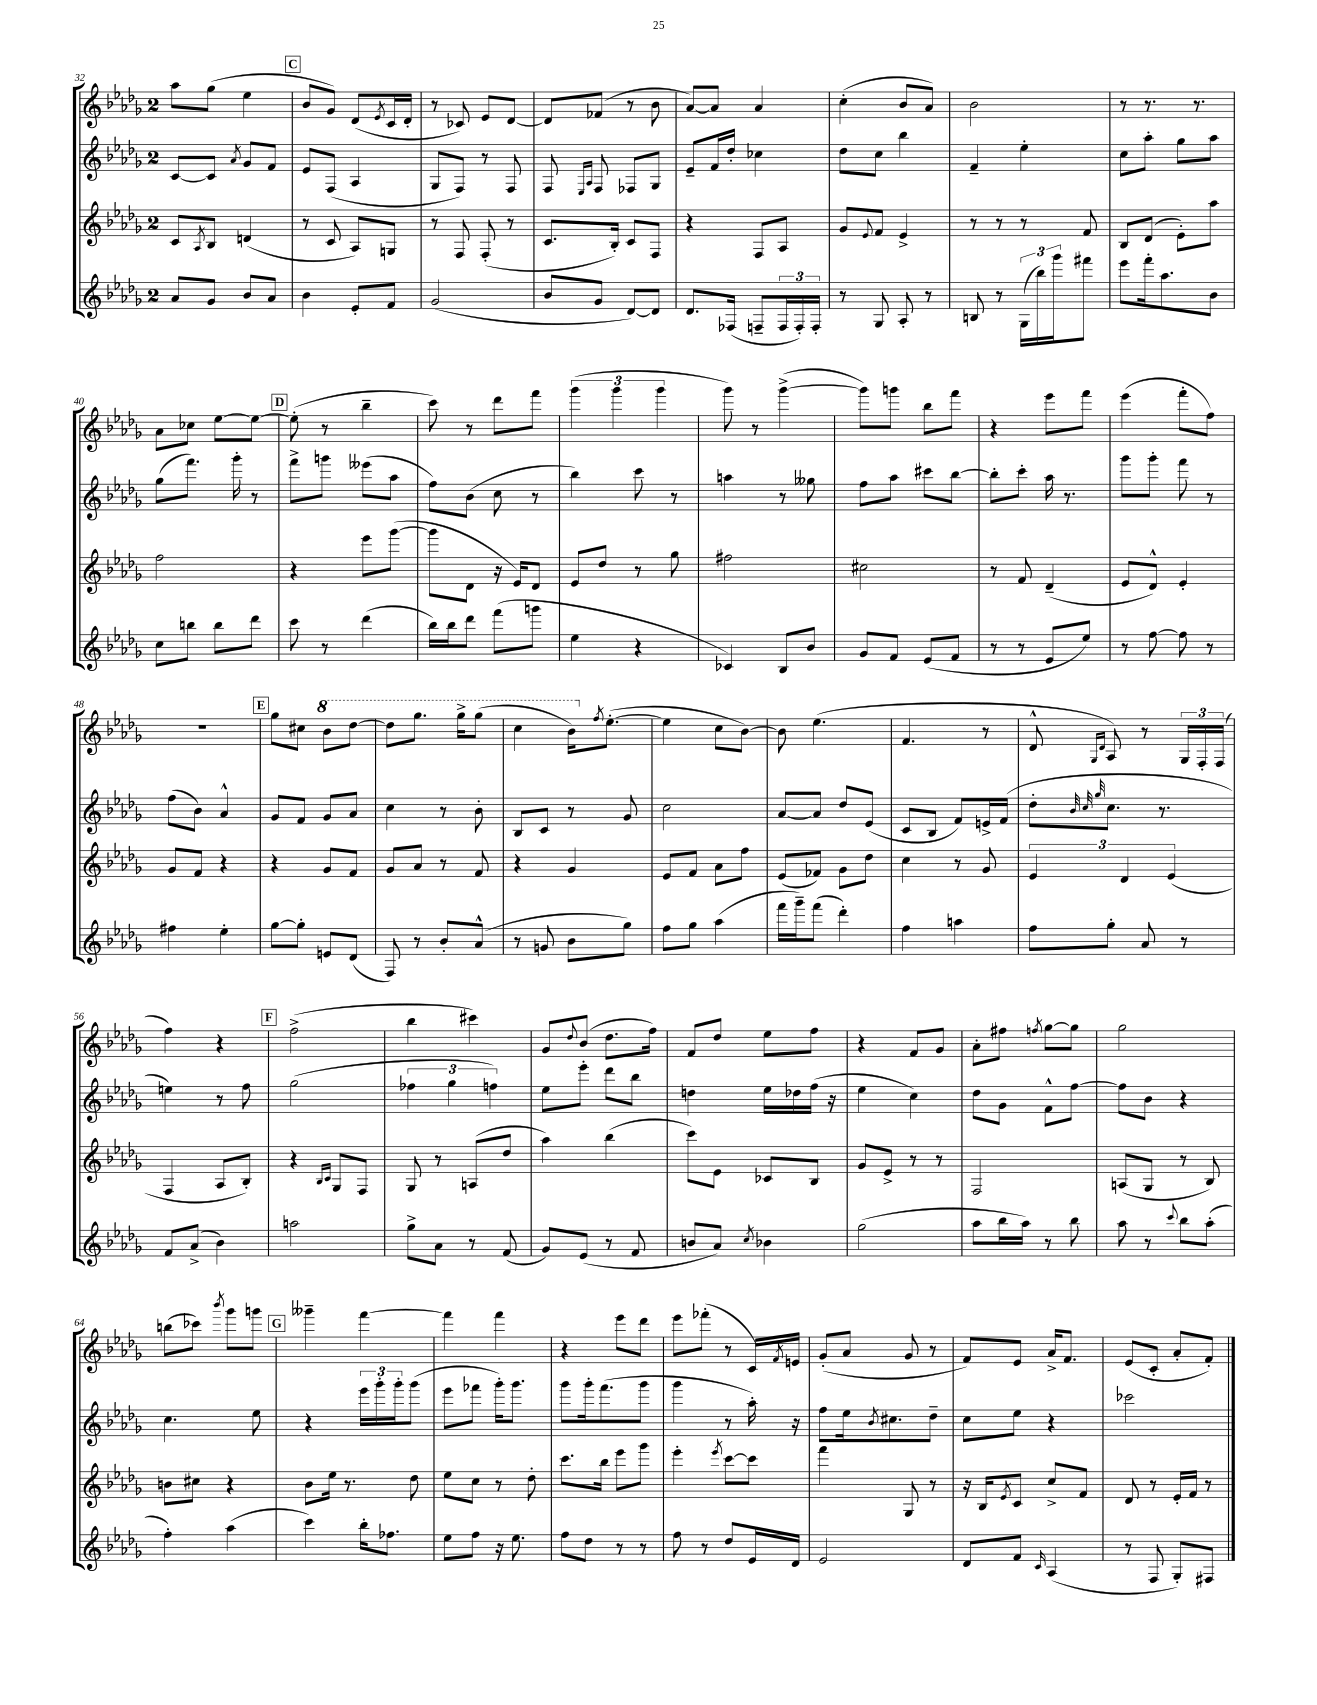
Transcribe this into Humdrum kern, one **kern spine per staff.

**kern	**kern	**kern	**kern
*part4	*part3	*part2	*part1
*staff4	*staff3	*staff2	*staff1
*clefG2	*clefG2	*clefG2	*clefG2
*k[b-e-a-d-g-]	*k[b-e-a-d-g-]	*k[b-e-a-d-g-]	*k[b-e-a-d-g-]
*M2/4	*M2/4	*M2/4	*M2/4
=32	=32	=32	=32
8a-/L	8c/L	[8c/L	8aa-\L
.	8qA-/	.	.
8g-/J	8B-/J	8c/J]	(8gg-\J
.	.	8qa-/	.
8b-/L	(4dn/	8g-/L	4ee-\
8a-/J	.	8f/J	.
!!LO:REH:place=s1:t=C
=33	=33	=33	=33
4b-\	8r	8e-/L	8b-/L
.	8c/	(8F/J	8g-/J)
8e-'/L	8A-/L)	4A-/	(8d-/L
.	.	.	8qe-/
8f/J	8Gn/J	.	16c/L
.	.	.	16d-'/JJ
=34	=34	=34	=34
(2g-/	8r	8G-/L	8r
.	8F/	8F/J)	8c-X/)
.	(8F'/	8r	8e-/L
.	8r	8F/	[8d-/J
=35	=35	=35	=35
8b-/L	8.c/L	8F/	8d-/L]
.	.	16qqE-/LL	.
.	.	16qqA-/JJ	.
8g-/J	.	8F/	(8f-X/J
.	16B-'/Jk)	.	.
[8d-/L)	8c/L	8F-X/L	8r
8d-/J]	8F/J	8G-/J	8b-\
=36	=36	=36	=36
8.d-/L	4r	8e-~/L	[8a-/L)
.	.	16f/L	8a-/J]
(16F-X/Jk	.	16dd-'/JJ	.
8Fn~/L	8F/L	4cc-X\	4a-/
24F/L	8A-/J	.	.
24F'/)	.	.	.
24F'/JJ	.	.	.
=37	=37	=37	=37
8r	8g-/L	8dd-\L	(4cc'\
.	8qqe-/	.	.
8G-/	8f/J	8cc\J	.
8A-'/	4e-^/	4bb-\	8b-/L
8r	.	.	8a-/J)
=38	=38	=38	=38
8Bn/	8r	4f~/	2b-\
8r	8r	.	.
(24G-\LL	8r	4ee-'\	.
24bb-\)	.	.	.
24ggg-\J	.	.	.
8fff#X\J	8f/	.	.
=39	=39	=39	=39
8eee-\L	8B-/L	8cc\L	8r
16fff'\k	(8d-/J	8aa-'\J	8.r
8.aa-\	.	.	.
.	8e-'\L)	8gg-\L	.
.	.	.	8.r
8b-\J	8aa-\J	8aa-\J	.
!!LO:LB:g=z
=40	=40	=40	=40
8cc\L	2ff\	(8gg-\L	8a-\L
8bbn\J	.	8.fff\J)	8cc-X\J
8bb\L	.	.	[8ee-\L
.	.	16ggg-'\	.
8ddd-\J	.	8r	8ee-\J_
!!LO:REH:place=s1:t=D
=41	=41	=41	=41
8ccc\	4r	8fff^\L	(8ee-'\]
8r	.	8gggn\J	8r
(4ddd-\	8eee-\L	(8eee--X\L	4bb-~\
.	([8ggg-\J	8aa-\J	.
=42	=42	=42	=42
16bb-\LL)	8ggg-\L]	8ff\L)	8ccc\)
16bb-\J	.	.	.
8ddd-\J	8d-\J	(8b-\J	8r
(8fff\L	16r	8cc\	8ddd-\L
.	16e-/KL)	.	.
8gggn\J	8d-/J	8r	8fff\J
=43	=43	=43	=43
4ee-\	8e-/L	4bb-\)	(6ggg-\
.	8dd-/J	.	.
.	.	.	6ggg-\
4r	8r	8ccc\	.
.	.	.	6ggg-\
.	8gg-\	8r	.
=44	=44	=44	=44
4c-X/)	2ff#X\	4aan\	8ggg-\)
.	.	.	8r
8B-/L	.	8r	([4ggg-^\
8b-/J	.	8gg--X\	.
=45	=45	=45	=45
8g-/L	2cc#X\	8ff\L	8ggg-\L])
8f/J	.	8aa-\J	8gggn\J
(8e-/L	.	8ccc#X\L	8bb-\L
8f/J	.	[8bb-\J	8fff\J
=46	=46	=46	=46
8r	8r	8bb-'\L]	4r
8r	8f/	8ccc'\J	.
8e-/L	(4d-~/	16aa-\	8eee-\L
.	.	8.r	.
8ee-/J)	.	.	8fff\J
=47	=47	=47	=47
8r	8e-/L	8ggg-\L	(4eee-\
[8ff\	8d-^^/J)	8ggg-'\J	.
8ff\]	4e-'/	8fff\	8fff'\L
8r	.	8r	8ff\J)
!!LO:LB:g=z
=48	=48	=48	=48
4ff#X\	8g-/L	(8ff\L	2r
.	8f/J	8b-\J)	.
4ee-'\	4r	4a-^^/	.
!!LO:REH:place=s1:t=E
=49	=49	=49	=49
[8gg-\L	4r	8g-/L	8gg-\L
8gg-'\J]	.	8f/J	8cc#X\J
*	*	*	*8va
8en/L	8g-/L	8g-/L	8bb-\L
(8d-/J	8f/J	8a-/J	[8ddd-\J
=50	=50	=50	=50
8F/)	8g-/L	4cc\	8ddd-\L]
8r	8a-/J	.	8.ggg-\J
8b-'/L	8r	8r	.
.	.	.	16ggg-^\KL
(8a-^^/J	8f/	8b-'\	(8ggg-\J
=51	=51	=51	=51
8r	4r	8B-/L	4ccc\
8gn/	.	8c/J	.
8b-\L	4g-/	8r	16bb-\KL)
*	*	*	*X8va
.	.	.	8qff/
.	.	.	([8.ee-'\J
8gg-\J)	.	8g-/	.
=52	=52	=52	=52
8ff\L	8e-/L	2cc\	4ee-\]
8gg-\J	8f/J	.	.
(4aa-\	8a-\L	.	8cc\L
.	8ff\J	.	[8b-\J)
=53	=53	=53	=53
16fff\LL	(8e-/L	[8a-/L	8b-\]
16ggg-~\J)	.	.	.
(8fff\J	8f-X/J)	8a-/J]	(4.ee-\
4ddd-'\)	8g-\L	8dd-/L	.
.	8dd-\J	(8e-/J	.
=54	=54	=54	=54
4ff\	4cc\	8c/L	4.f/
.	.	8B-/J	.
4aan\	8r	8f/L)	.
.	8g-/	16en^/L	8r
.	.	(16f/JJ	.
=55	=55	=55	=55
8ff\L	6e-/	8dd-'\L	8d-^^/
.	.	32qqb-/	.
.	.	32qqcc/	16qqG-/LL
.	.	32qqgg-/	16qqd-/JJ
8gg-'\J	.	8.cc\J	8A-/)
.	6d-/	.	.
8a-/	.	.	8r
.	.	8.r	.
.	(6e-/	.	.
8r	.	.	24G-/LL
.	.	.	24F'/
.	.	.	(24F/JJ
!!LO:LB:g=z
=56	=56	=56	=56
8f/L	4F/	4een\)	4ff\)
(8a-^/J	.	.	.
4b-\)	8A-/L	8r	4r
.	8B-'/J)	8ff\	.
!!LO:REH:place=s1:t=F
=57	=57	=57	=57
2aan\	4r	(2gg-\	(2ff^\
.	16qqB-/LL	.	.
.	16qqc/JJ	.	.
.	8G-/L	.	.
.	8F/J	.	.
=58	=58	=58	=58
8gg-^\L	8G-/	6ff-X\	4bb-\
8a-\J	8r	.	.
.	.	6gg-\	.
8r	(8An/L	.	4ccc#X\)
.	.	6ffn\)	.
(8f/	8dd-/J	.	.
=59	=59	=59	=59
8g-/L)	4aa-\)	8ee-\L	8g-/L
.	.	.	8qqdd-/
(8e-/J	.	8eee-'\J	(8b-/J
8r	(4bb-\	8ddd-\L	8.dd-\L
8f/	.	8bb-\J	.
.	.	.	16ff\Jk)
=60	=60	=60	=60
8bn/L	8ccc\L)	4ddn\	8f/L
8a-/J)	8e-\J	.	8dd-/J
8qcc/	.	.	.
4b-X\	8c-X/L	16ee-\LL	8ee-\L
.	.	16dd-X\	.
.	8B-/J	(16ff\JJ	8ff\J
.	.	16r	.
=61	=61	=61	=61
(2gg-\	8g-/L	4ee-\	4r
.	8e-^/J	.	.
.	8r	4cc\)	8f/L
.	8r	.	8g-/J
=62	=62	=62	=62
8aa-\L	2F/	8dd-\L	8a-'\L
16bb-\L	.	8g-\J	8ff#X\J
16aa-\JJ)	.	.	.
.	.	.	8qffn/
8r	.	8f^^\L	[8gg-\L
8bb-\	.	[8ff\J	8gg-\J]
=63	=63	=63	=63
8aa-\	(8An/L	8ff\L]	2gg-\
8r	8G-/J	8b-\J	.
8qqccc/	.	.	.
8bb-\L	8r	4r	.
(8aa-'\J	8B-/)	.	.
!!LO:LB:g=z
=64	=64	=64	=64
4ff'\)	8bn\L	4.cc\	(8bbn\L
.	8cc#X\J	.	8ccc-X\J)
.	.	.	8qbbb-/
(4aa-\	4r	.	8ggg-\L
.	.	8ee-\	8gggn\J
!!LO:REH:place=s1:t=G
=65	=65	=65	=65
4ccc\)	8b-\L	4r	4ggg--X~\
.	16ee-\Jk	.	.
.	8.r	.	.
16bb-'\KL	.	24eee-\LL	[4fff\
.	.	24ggg-'\	.
8.ff-X\J	.	.	.
.	.	24ggg-'\J	.
.	8dd-\	(8ggg-\J	.
=66	=66	=66	=66
8ee-\L	8ee-\L	8eee-\L	4fff\]
8ff\J	8cc\J	8fff-X\J	.
16r	8r	16ggg-'\KL)	4fff\
8.ee-\	.	8.ggg-\J	.
.	8dd-'\	.	.
=67	=67	=67	=67
8ff\L	8.ccc\L	8ggg-\L	4r
8dd-\J	.	16ggg-'\k	.
.	16bb-\Jk	(8.fff\	.
8r	8eee-\L	.	8eee-\L
8r	8ggg-\J	8ggg-\J	8ddd-\J
=68	=68	=68	=68
8ff\	4eee-'\	4ggg-\	8eee-\L
8r	.	.	(8fff-X'\J
.	8qeee-/	.	.
8dd-/L	[8ccc\L	8r	8r
16e-/L	8ccc\J]	16aa-'\)	16c/LL)
.	.	.	8qf/
16d-/JJ	.	16r	16en/JJ
=69	=69	=69	=69
2e-/	4fff\	8ff\L	(8g-'/L
.	.	16ee-\k	8a-/J
.	.	8qb-/	.
.	.	8.cc#X\	.
.	8G-/	.	8g-/
.	8r	8dd-~\J	8r
=70	=70	=70	=70
8d-/L	16r	8cc\L	8f/L)
.	16B-/KL	.	.
.	8qe-/	.	.
8f/J	8c/J	8ee-\J	8e-/J
16qqc/	.	.	.
(4A-/	8cc^/L	4r	16a-^/KL
.	.	.	8.f/J
.	8f/J	.	.
=71	=71	=71	=71
8r	8d-/	2ccc-X\	(8e-/L
8F/	8r	.	8c'/J
8G-'/L)	16e-'/LL	.	8a-'/L
.	16f/JJ	.	.
8F#X/J	8r	.	8f'/J)
==	==	==	==
*-	*-	*-	*-
